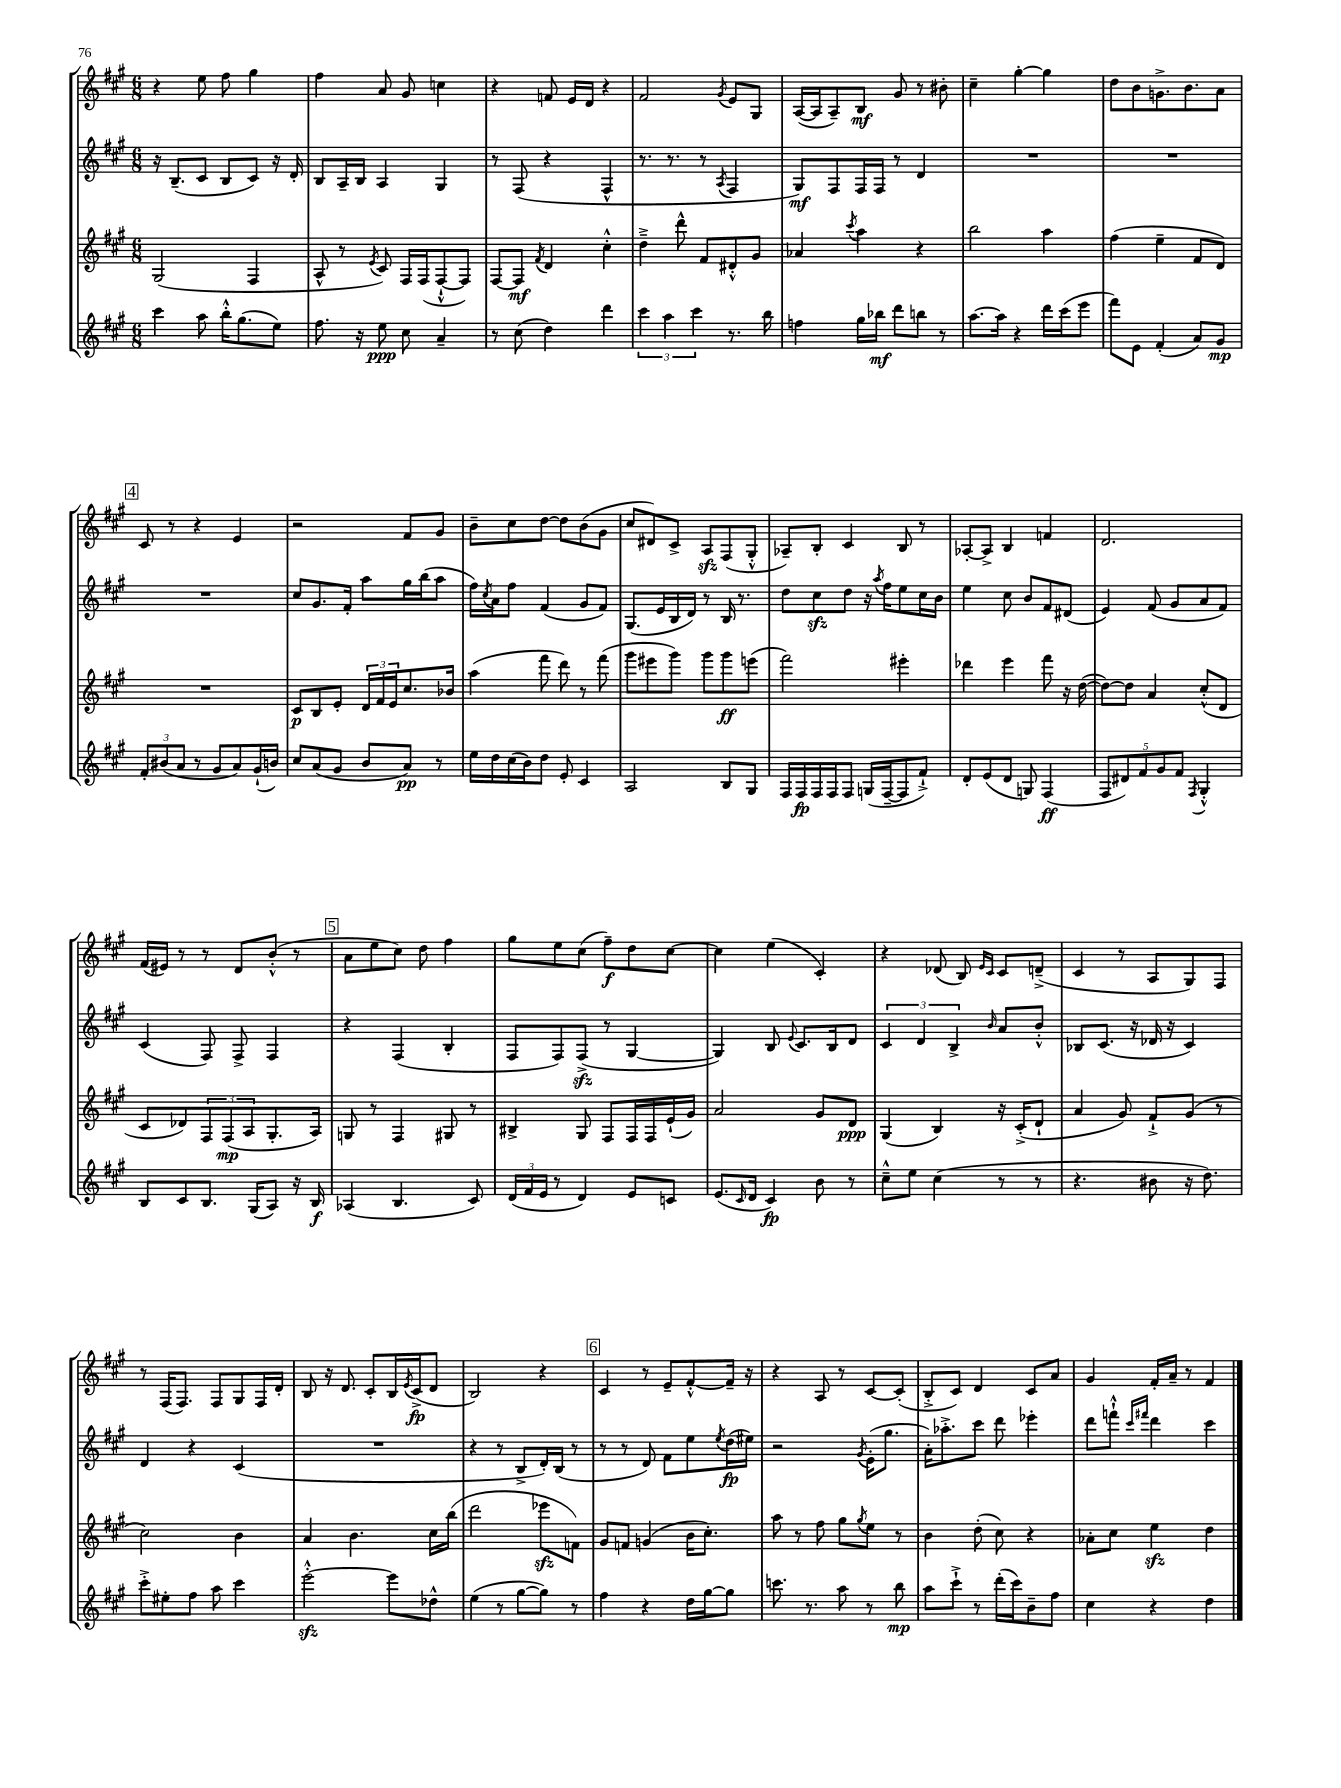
<<
\new StaffGroup <<
\new Staff = "s0" {
    \clef treble \key a \major \numericTimeSignature \time 6/8
    r4 e''8 fis''8 gis''4 |
    fis''4 a'8 gis'8 c''4 |
    r4 f'8 e'16 d'16 r4 |
    fis'2 \acciaccatura { gis'8 } e'8 gis8 |
    a16~( a16 a8--) b8\mf gis'8 r8 bis'8-. |
    cis''4-- gis''4~-. gis''4 |
    d''8 b'8 g'8.-> b'8. a'8 |
    \mark \markup { \box "4" } cis'8 r8 r4 e'4 |
    r2 fis'8 gis'8 |
    b'8-- cis''8 d''8~ d''8 b'8( gis'8 |
    cis''8 dis'8) cis'8-> a8\sfz fis8( gis8-.-^ |
    aes8--) b8-. cis'4 b8 r8 |
    aes8~-. aes8-> b4 f'4 |
    d'2. |
    fis'16( eis'16) r8 r8 d'8 b'8-.-^( r8 |
    \mark \markup { \box "5" } a'8 e''8 cis''8) d''8 fis''4 |
    gis''8 e''8 cis''8( fis''8--\f) d''8 cis''8~ |
    cis''4 e''4( cis'4-.) |
    r4 des'8( b8) \grace { e'16 cis'16 } cis'8 d'8--->( |
    cis'4 r8 a8 gis8) fis8 |
    r8 fis16( fis8.) fis8 gis8 fis16 d'16-. |
    b8 r16 d'8. cis'8-. b16 \acciaccatura { e'8 } cis'16->\fp( d'8 |
    b2) r4 |
    \mark \markup { \box "6" } cis'4 r8 e'8-- fis'8~-.-^ fis'16-- r16 |
    r4 a8 r8 cis'8~ cis'8-.( |
    b8-.-> cis'8) d'4 cis'8 a'8 |
    gis'4 fis'16-. a'16-- r8 fis'4 \bar "|." |
}
\new Staff = "s1" {
    \clef treble \key a \major \numericTimeSignature \time 6/8
    r16 b8.--( cis'8 b8 cis'8) r16 d'16-. |
    b8 a16-- b16 a4 gis4 |
    r8 fis8( r4 fis4-^ |
    r8. r8. r8 \acciaccatura { a8 } fis4 |
    gis8\mf) fis8 fis16 fis16 r8 d'4 |
    R2. |
    R2. |
    \mark \markup { \box "4" } R2. |
    cis''8 gis'8. fis'16-. a''8 gis''16 b''16( a''8 |
    fis''16) \acciaccatura { cis''8 } a'16 fis''8 fis'4( gis'8 fis'8) |
    gis8.( e'16 b16 d'16) r8 b16 r8. |
    d''8 cis''8\sfz d''8 r16 \acciaccatura { a''8 } fis''16 e''8 cis''16 b'16 |
    e''4 cis''8 b'8 fis'8 dis'8( |
    e'4) fis'8( gis'8 a'8 fis'8) |
    cis'4( fis8) fis8-> fis4 |
    \mark \markup { \box "5" } r4 fis4( b4-. |
    fis8 fis8) fis8->\sfz( r8 gis4~ |
    gis4) b8 \appoggiatura { e'8 } cis'8. b16 d'8 |
    \tuplet 3/2 { cis'4 d'4 b4-> } \grace { b'16 } a'8 b'8-.-^ |
    bes8 cis'8.( r16 des'16 r16 cis'4) |
    d'4 r4 cis'4( |
    R2. |
    r4 r8 b8-> d'16-.) b16( r8 |
    \mark \markup { \box "6" } r8 r8 d'8) fis'8 e''8 \acciaccatura { e''8 } d''16\fp( eis''16) |
    r2 \acciaccatura { gis'8 } e'16-.( gis''8. |
    a'16-.) aes''8.-.-> cis'''8 d'''8 ees'''4-. |
    d'''8 f'''8-!-^ \grace { cis'''16 fis'''16 } d'''4 cis'''4 \bar "|." |
}
\new Staff = "s2" {
    \clef treble \key a \major \numericTimeSignature \time 6/8
    gis2( fis4 |
    a8-^ r8 \acciaccatura { e'8 } cis'8) fis16 fis16( fis8~-!-^ fis8) |
    fis8~ fis8\mf \acciaccatura { fis'8 } d'4 cis''4-.-^ |
    d''4---> d'''8-^ fis'8 dis'8-.-^ gis'8 |
    aes'4 \acciaccatura { cis'''8 } a''4 r4 |
    b''2 a''4 |
    fis''4( e''4-- fis'8 d'8) |
    \mark \markup { \box "4" } R2. |
    cis'8\p b8 e'8-. \tuplet 3/2 { d'16 fis'16 e'16 } cis''8. bes'16 |
    a''4( fis'''8 d'''8) r8 fis'''8( |
    gis'''8 eis'''8 gis'''8) gis'''8 gis'''8\ff e'''8( |
    fis'''2) eis'''4-. |
    des'''4 e'''4 fis'''8 r16 d''16~( |
    d''8~) d''8 a'4 cis''8-.-^( d'8 |
    cis'8 des'8) \tuplet 3/2 { fis8 fis8\mp( a8 } gis8.-. a16) |
    \mark \markup { \box "5" } g8 r8 fis4 gis8 r8 |
    bis4-> gis8 fis8 fis16 fis16 e'16-!( gis'16) |
    a'2 gis'8 d'8\ppp |
    gis4( b4) r16 cis'16-.->( d'8-! |
    a'4 gis'8) fis'8-!-> gis'8( r8 |
    cis''2) b'4 |
    a'4 b'4. cis''16 b''16( |
    d'''2 ees'''8\sfz f'8) |
    \mark \markup { \box "6" } gis'8 f'8 g'4( b'16 cis''8.-.) |
    a''8 r8 fis''8 gis''8 \acciaccatura { gis''8 } e''8 r8 |
    b'4 d''8-.( cis''8) r4 |
    aes'8-. cis''8 e''4\sfz d''4 \bar "|." |
}
\new Staff = "s3" {
    \clef treble \key a \major \numericTimeSignature \time 6/8
    cis'''4 a''8 b''16-.-^ gis''8.( e''8) |
    fis''8. r16 e''8\ppp cis''8 a'4-- |
    r8 cis''8( d''4) d'''4 |
    \tuplet 3/2 { cis'''4 a''4 cis'''4 } r8. b''16 |
    f''4 gis''16 bes''16\mf d'''8 b''8 r8 |
    a''8.~ a''16 r4 d'''16 cis'''16( e'''8 |
    fis'''8) e'8 fis'4-.( a'8) gis'8\mp |
    \mark \markup { \box "4" } \tuplet 3/2 { fis'8-. bis'8( a'8 } r8 gis'8 a'8) gis'16-!( b'16) |
    cis''8 a'8( gis'8 b'8 a'8\pp) r8 |
    e''16 d''16 cis''16( b'16) d''8 e'8-. cis'4 |
    a2 b8 gis8 |
    fis16 fis16\fp fis16 fis16 fis8 g16( fis16~-- fis8 fis'8-!->) |
    d'8-. e'8( d'8 g8) fis4\ff( |
    \tuplet 5/4 { fis8 dis'8) fis'8 gis'8 fis'8 } \acciaccatura { fis8 } gis4-.-^ |
    b8 cis'8 b8. gis16( a8) r16 b16\f |
    \mark \markup { \box "5" } aes4( b4. cis'8) |
    \tuplet 3/2 { d'16( fis'16 e'16 } r8 d'4) e'8 c'8 |
    e'8.( \grace { cis'16 } d'16 cis'4\fp) b'8 r8 |
    cis''8---^ e''8 cis''4( r8 r8 |
    r4. bis'8 r16 d''8.) |
    cis'''8-.-> eis''8-. fis''8 a''8 cis'''4 |
    e'''2~-.-^\sfz e'''8 des''8-^ |
    e''4( r8 gis''8~ gis''8) r8 |
    \mark \markup { \box "6" } fis''4 r4 d''16 gis''16~ gis''8 |
    c'''8. r8. a''8 r8 b''8\mp |
    a''8 cis'''8-!-> r8 d'''16-.( cis'''16) b'8-- fis''8 |
    cis''4 r4 d''4 \bar "|." |
}
>>
>>
\layout { \context { \Score \remove "Bar_number_engraver" } }
